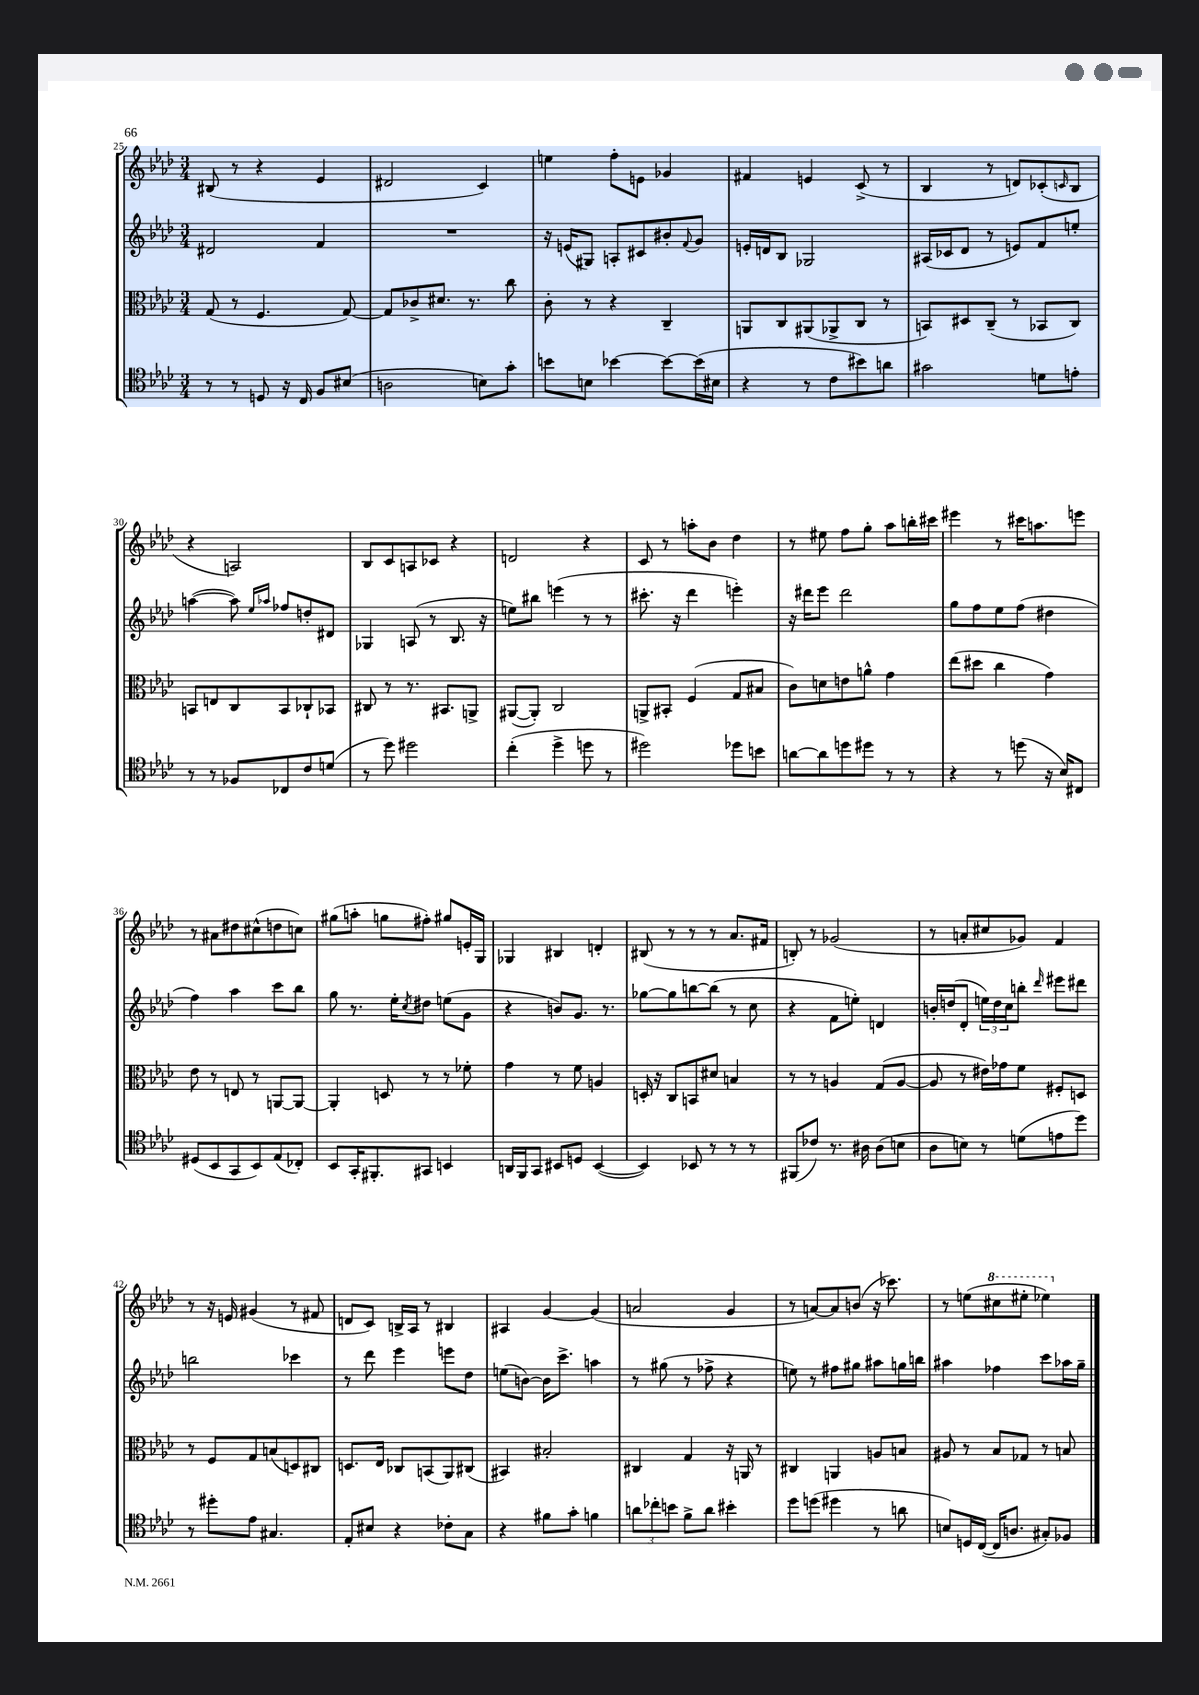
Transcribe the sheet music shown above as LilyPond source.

<<
\new StaffGroup <<
\new Staff = "s0" {
    \clef treble \key aes \major \numericTimeSignature \time 3/4
    bis8( r8 r4 ees'4 |
    dis'2 c'4) |
    e''4 f''8-. e'8 ges'4 |
    fis'4 e'4 c'8->( r8 |
    bes4 r8 d'8) ces'8-.( \grace { c'16 } bes8 |
    r4 a2) |
    bes8 c'8 a8 ces'8 r4 |
    d'2 r4 |
    c'8 r8 a''8-. bes'8 des''4 |
    r8 eis''8 f''8 g''8-. aes''8 b''16-. cis'''16 |
    eis'''4 r8 cis'''16 a''8. e'''8 |
    r8 ais'8 dis''8 cis''8-^( d''8 c''8) |
    gis''8( a''8-. g''8 fis''8-.) gis''8 e'16-. g16 |
    ges4 bis4 d'4-. |
    bis8( r8 r8 r8 aes'8. fis'16 |
    b8-.) r8 ges'2( |
    r8 a'8-. cis''8 ges'8) f'4 |
    r8 r16 e'16 gis'4( r8 fis'8 |
    d'8 c'8) b16-> aes16 r8 bis4 |
    ais4 g'4~ g'4( |
    a'2 g'4 |
    r8 a'8~) a'8 b'8( r16 ces'''8.) |
    r8 e''8( \ottava #1 cis'''8 eis'''8-. ees'''4) \ottava #0 \bar "|." |
}
\new Staff = "s1" {
    \clef treble \key aes \major \numericTimeSignature \time 3/4
    dis'2 f'4 |
    R2. |
    r16 e'16( gis8) a8-. cis'8 bis'8-. \appoggiatura { f'8 } g'8 |
    e'16-. d'16 bes8 ges2 |
    ais16( ces'16 des'8 r8 e'8) f'8 e''8-. |
    a''4~( a''8) \grace { ees''16 aes''16 } fes''8 d''8-. dis'8 |
    ges4 a8( r8 bes8. r16 |
    e''8) bis''8 e'''4( r8 r8 |
    cis'''8.-. r16 des'''4 e'''4-.) |
    r16 dis'''16 ees'''8 dis'''2 |
    g''8 f''8 ees''8 f''8( dis''4 |
    f''4) aes''4 c'''8 bes''8 |
    g''8 r8. ees''16-. \acciaccatura { c''8 } dis''8 e''8( g'8 |
    r4 b'8) g'8. r8. |
    ges''8~ ges''8 b''8~ b''8( r8 c''8 |
    r4 f'8 e''8-.) d'4 |
    b'16-. d''16( des'8-. \tuplet 3/2 { e''16) d''16 c''16 } b''8-. \grace { des'''16 } eis'''8 dis'''8 |
    b''2 ces'''4 |
    r8 des'''8 ees'''4 e'''8 des''8 |
    e''8( b'8~) b'16 c'''8.-> a''4 |
    r8 gis''8( r8 fes''8-> r4 |
    e''8) r8 fis''8 gis''8 ais''8 g''16 b''16 |
    ais''4 fes''4 c'''8 aes''16 g''16-- \bar "|." |
}
\new Staff = "s2" {
    \clef alto \key aes \major \numericTimeSignature \time 3/4
    g8( r8 f4. g8~) |
    g8 ces'8-> dis'8. r8. c''8 |
    c'8-. r8 r4 c4-- |
    a,8 c8 ais,8( aes,8-> c8 r8 |
    b,8) dis8 c8--( r8 bes,8 c8) |
    b,8 e8 c8 b,8 ces8-! bes,8 |
    cis8 r8 r8. bis,8. a,8-> |
    ais,8~( ais,8-.) c2 |
    a,8-> bis,8-. f4( g8 bis8 |
    c'8) d'8 e'8 a'8-^ g'4 |
    ees''8( dis''8 c''4 g'4) |
    ees'8 r8 e8 r8 a,8~ a,8~ |
    a,4-. d8 r8 r8 fes'8-. |
    g'4 r8 f'8 a4 |
    d16-. r16 c8 b,8 dis'8 b4 |
    r8 r8 a4 g8( a8~ |
    a8 r8 eis'16) ges'16 f'8 fis8-. d8 |
    r8 f8 g8 b8( d8) cis8 |
    d8. ees16 ces8 b,8( aes,8) cis8( |
    bis,4) bis2-. |
    cis4 g4 r16 a,16 r8 |
    cis4 a,4 a8 b8 |
    ais8 r8 bes8 ges8 r8 b8 \bar "|." |
}
\new Staff = "s3" {
    \clef tenor \key aes \major \numericTimeSignature \time 3/4
    r8 r8 d8 r16 c16 f8 bis8( |
    a2 b8) g'8-. |
    b'8 b8 bes'4~ bes'8~ bes'16( bis16 |
    r4 r8 c'8 bis'8) a'8 |
    gis'2 d'8 e'8-. |
    r8 r8 fes8 ces8 c'8 d'8( |
    r8 des''8) dis''2 |
    c''4-.( des''4-> d''8 r8 |
    dis''2) des''8 b'8 |
    a'8~ a'8 d''8 dis''8 r8 r8 |
    r4 r8 d''8( r16 bes16) cis8 |
    dis8( bes,8 g,8 bes,8) ees8( ces8-.) |
    bes,8 g,16-. fis,8.-. gis,8 b,4 |
    a,16 f,16 g,8 bis,8 d8 bis,4~( |
    bis,4) bes,8 r8 r8 r8 |
    fis,8( ces'8) r8. ais16 ais8( b8 |
    aes8 b8) r8 d'8( e'8 des''8) |
    r8 dis''8-. ees'8 gis4. |
    ees8-. bis8 r4 ces'8-. g8 |
    r4 fis'8 g'8-. f'4 |
    \tuplet 3/2 { a'8 ces''8-. b'8 } f'8-> a'8 bis'4-. |
    des''8 d''8( dis''4 r8 a'8 |
    b8) d16 c16~( c16 a8. gis8-.) fes8 \bar "|." |
}
>>
>>
